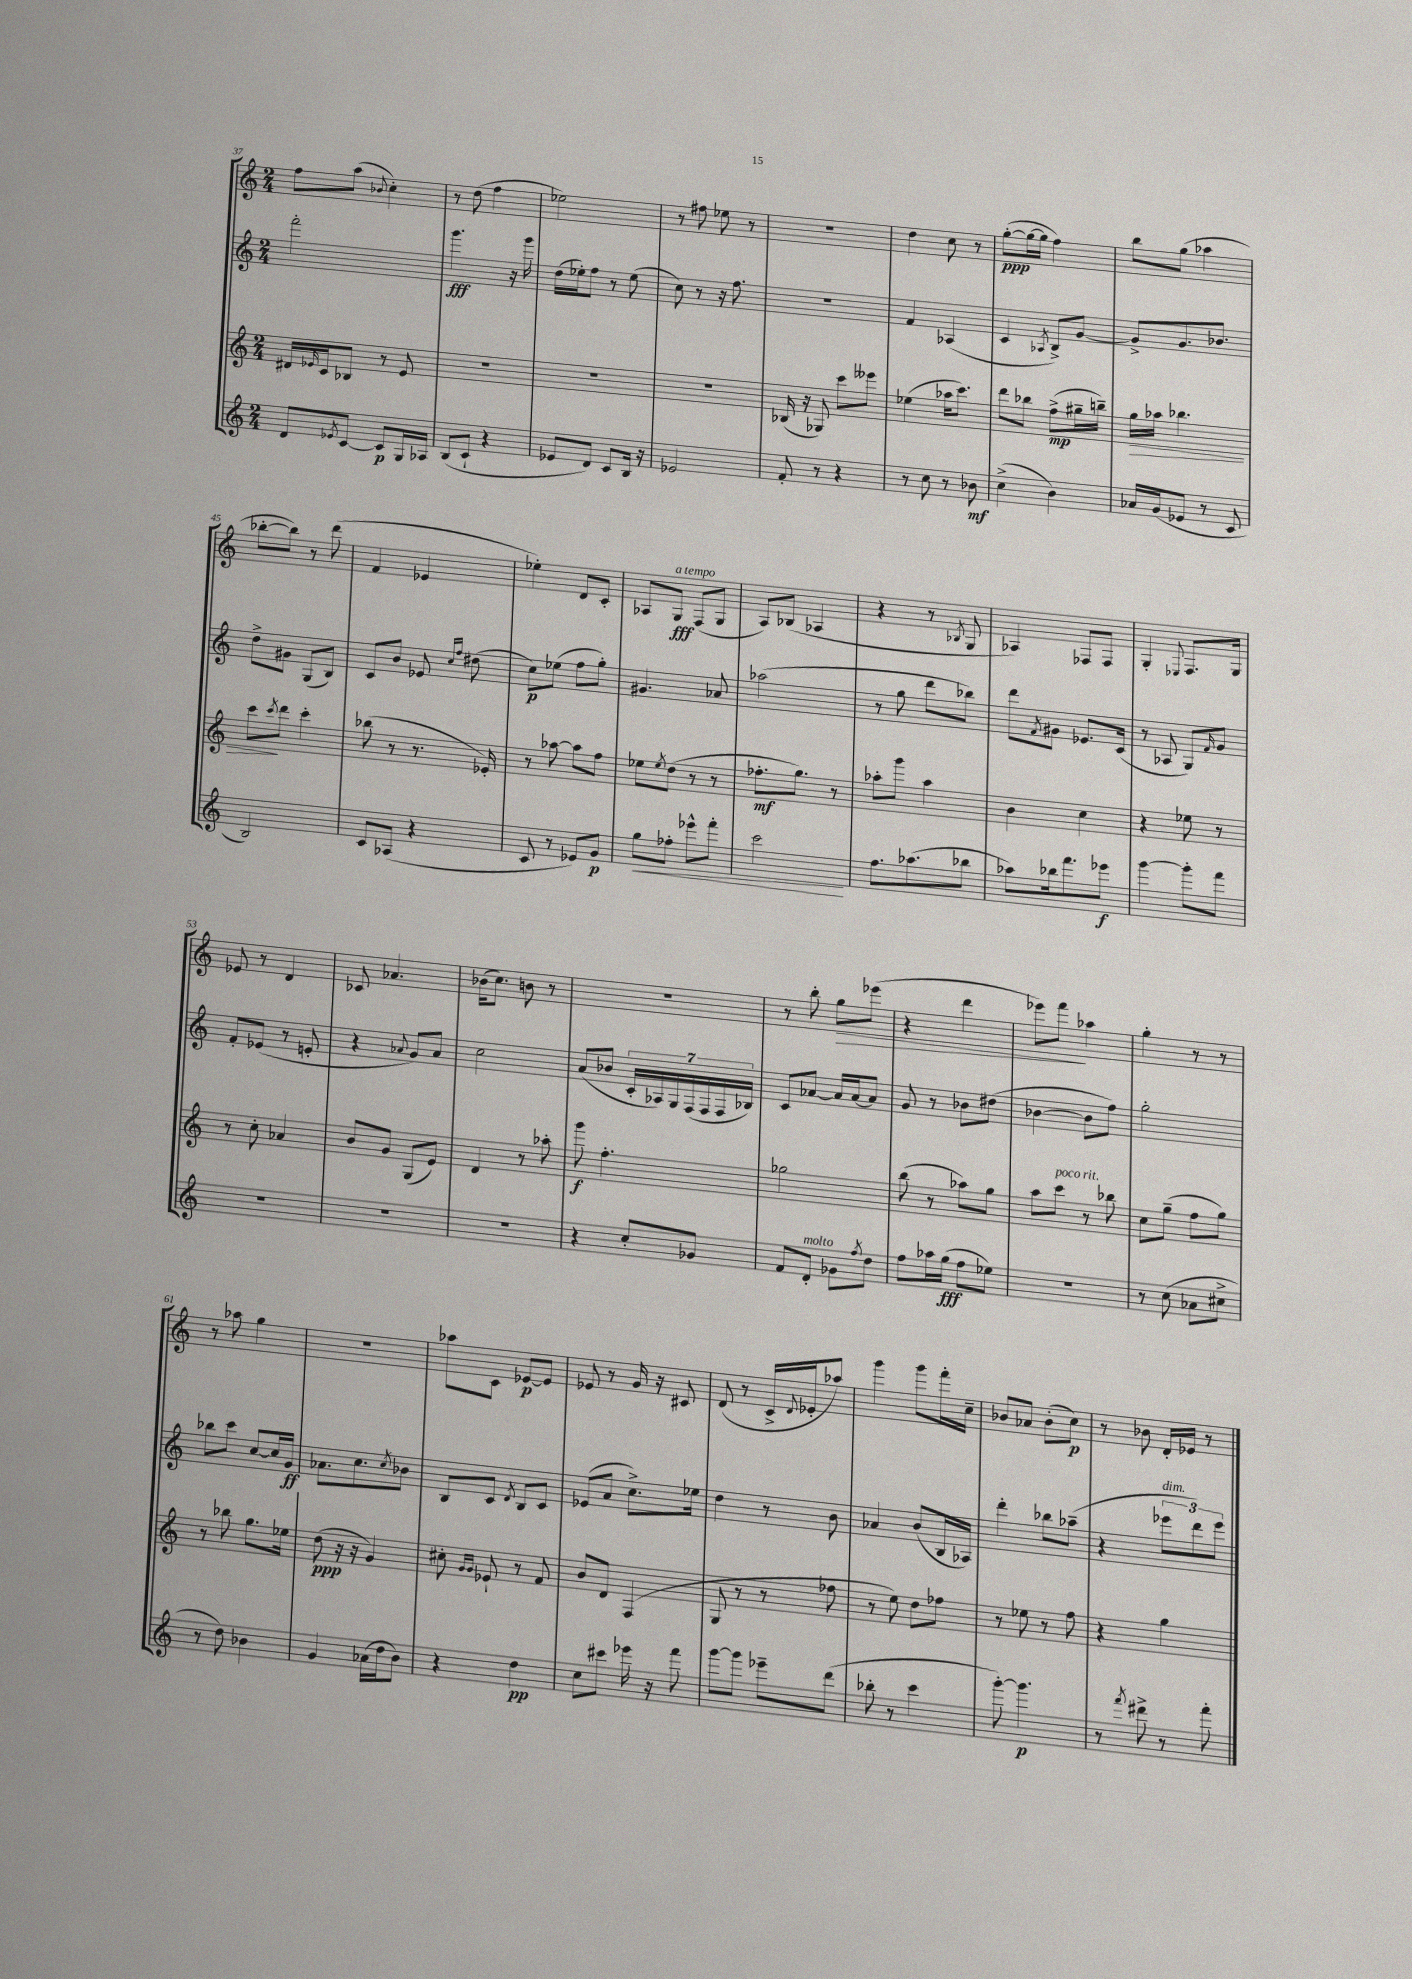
<<
\new StaffGroup <<
\new Staff = "s0" {
    \clef treble \key c \major \numericTimeSignature \time 2/4
    f''8 a''8( \appoggiatura { bes'8 } c''4-.) |
    r8 d''8( f''4 |
    ees''2) |
    r8 fis''8 ees''8 r8 |
    R2 |
    d''4 c''8 r8 |
    g''8~-.\ppp( g''16~ g''16 f''4) |
    b''8 g''8( aes''4 |
    bes''8~-. bes''8) r8 d'''8( |
    f'4 ees'4 |
    ees''4-.) d'8 c'8-. |
    aes8 g8\fff^\markup { \italic "a tempo" } f8( g8 |
    a8) bes8( aes4 |
    r4 r8 \acciaccatura { bes8 } g8 |
    aes4) fes8 fes8 |
    g4-. \appoggiatura { ees8 } f8. g16 |
    ees'8 r8 d'4 |
    ces'8 aes'4. |
    bes'16( c''8.) b'8 r8 |
    R2 |
    r8 b''8-. g''8\> ees'''8( |
    r4 d'''4 |
    ees'''8) f'''8\! aes''4 |
    g''4-. r8 r8 |
    r8 aes''8 g''4 |
    R2 |
    aes''8 c'8 ees'8~\p ees'8 |
    ees'8 r8 g'16 r16 cis'8 |
    d'8( r8 c'16-> \appoggiatura { d'8 } ees'16-. aes''8) |
    g'''4 g'''8 f'''16-. c''16-- |
    bes'8 aes'8 bes'8-.( c''8\p) |
    r8 bes'8 d'16-. ees'16 r8 \bar "|." |
}
\new Staff = "s1" {
    \clef treble \key c \major \numericTimeSignature \time 2/4
    f'''2-. |
    g'''4.\fff r16 g'''16 |
    d''16( ees''16-.) f''8 r8 ees''8( |
    c''8) r8 r16 f''8. |
    r2 |
    f'4 aes4( |
    c'4 \acciaccatura { aes8 } b8->) g'8~ |
    g'8-> g'8. bes'8. |
    d''8-> gis'8 g8( b8) |
    c'8 b'8 ees'8 \grace { c''16 f''16 } dis''8( |
    c''8\p) ees''8( f''8 g''8-.) |
    gis'4. aes'8 |
    aes''2( |
    r8 g''8 d'''8 bes''8) |
    d'''8 \acciaccatura { f'8 } gis'8 ees'8. c'16( |
    r8 aes8 g8) \grace { f'16 } g'8 |
    f'8-. ees'8( r8 e'8-. |
    r4 \appoggiatura { aes'8 } g'8) aes'8 |
    c''2 |
    a'8( bes'8 \tuplet 7/4 { c'16-. aes16) g16 f16( f16 f16 bes16) } |
    c'8 aes'8~ aes'16 aes'16~ aes'8 |
    g'8 r8 bes'8 dis''8( |
    bes'4~ bes'8 f''8) |
    g''2-. |
    bes''8 c'''8 c''8~ c''16 g'16\ff |
    aes'8. c''8. \acciaccatura { c''8 } bes'8 |
    b8 c'8 \acciaccatura { d'8 } b8 c'8 |
    ees'8( a'8 c''8.->) ees''16 |
    d''4 r8 b'8 |
    aes'4 b'8( b16 aes16) |
    d'''4-. bes''8 aes''8--( |
    r4 \tuplet 3/2 { ees'''8^\markup { \italic "dim." } d'''8) ees'''8 } \bar "|." |
}
\new Staff = "s2" {
    \clef treble \key c \major \numericTimeSignature \time 2/4
    dis'16 \grace { ees'16 } c'16 bes8 r8 ees'8 |
    R2 |
    R2 |
    R2 |
    bes16( r16 ges8) c'''8 eeses'''8 |
    ees''4( aes''16 c'''8.) |
    d'''8 bes''8 f''8->\mp( gis''16-- b''16--) |
    g''16\> aes''16 bes''4. |
    c'''8\! \acciaccatura { c'''8 } d'''8 c'''4-. |
    bes''8( r8 r8. ees'16-.) |
    r8 aes''8~ aes''8 f''8 |
    ees''8 \acciaccatura { ees''8 } d''8( r8 r8 |
    fes''8.-.\mf g''8.) r8 |
    aes''8-. g'''8 aes''4 |
    b'4 c''4 |
    r4 ees''8 r8 |
    r8 c''8-. aes'4 |
    b'8 g'8 g8( e'8) |
    d'4 r8 aes''8-. |
    g'''8\f f''4.-. |
    ges''2 |
    b''8( r8 aes''8) g''8 |
    a''8 c'''8^\markup { \italic "poco rit." } r8 bes''8 |
    c''8 g''8--( f''8 g''8) |
    r8 bes''8 g''8. ees''16 |
    d''8\ppp( r16 r16 g'4) |
    cis''8-. \grace { g'16 g'16 } ees'8-! r8 f'8 |
    b'8 d'8 f4( |
    g8 r8 r8 fes''8 |
    r8 e''8) d''8 fes''8 |
    r8 ees''8 r8 f''8 |
    r4 g''4 \bar "|." |
}
\new Staff = "s3" {
    \clef treble \key c \major \numericTimeSignature \time 2/4
    d'8 \acciaccatura { ees'8 } c'8~ c'8\p g16 aes16 |
    b8( c'8-! r4 |
    ees'8 d'8) c'8 b16 r16 |
    ees'2 |
    f'8-. r8 r4 |
    r8 c''8 r8 bes'8\mf |
    c''4->( b'4) |
    aes'16 g'16( ees'8 r8 c'8 |
    b2) |
    c'8 aes8( r4 |
    c'8 r8 ees'8) g'8\p |
    g''8\< fes''8-. ees'''8-^ f'''8-. |
    c'''2\! |
    f''8. aes''8.( bes''8 |
    aes''8) bes''16 f'''8. ees'''8\f |
    g'''4~ g'''8-. f'''8 |
    R2 |
    R2 |
    R2 |
    r4 c''8-. ges'8 |
    f'8 d'8-.^\markup { \italic "molto" } ges'8 \acciaccatura { f''8 } d''8 |
    f''8 aes''16 g''16\fff( f''8 ees''8) |
    R2 |
    r8 c''8( aes'8 cis''8-> |
    r8 d''8) bes'4 |
    g'4 aes'16( d''16 b'8) |
    r4 d''4\pp |
    c''8 cis'''8 ees'''16 r16 f'''8 |
    g'''8~ g'''8 ees'''8-- d'''8( |
    bes''8-. r8 c'''4 |
    g'''8~-.) g'''4.\p |
    r8 \acciaccatura { f'''8 } dis'''8-> r8 f'''8-. \bar "|." |
}
>>
>>
\layout { \context { \Score currentBarNumber = #37 } }
